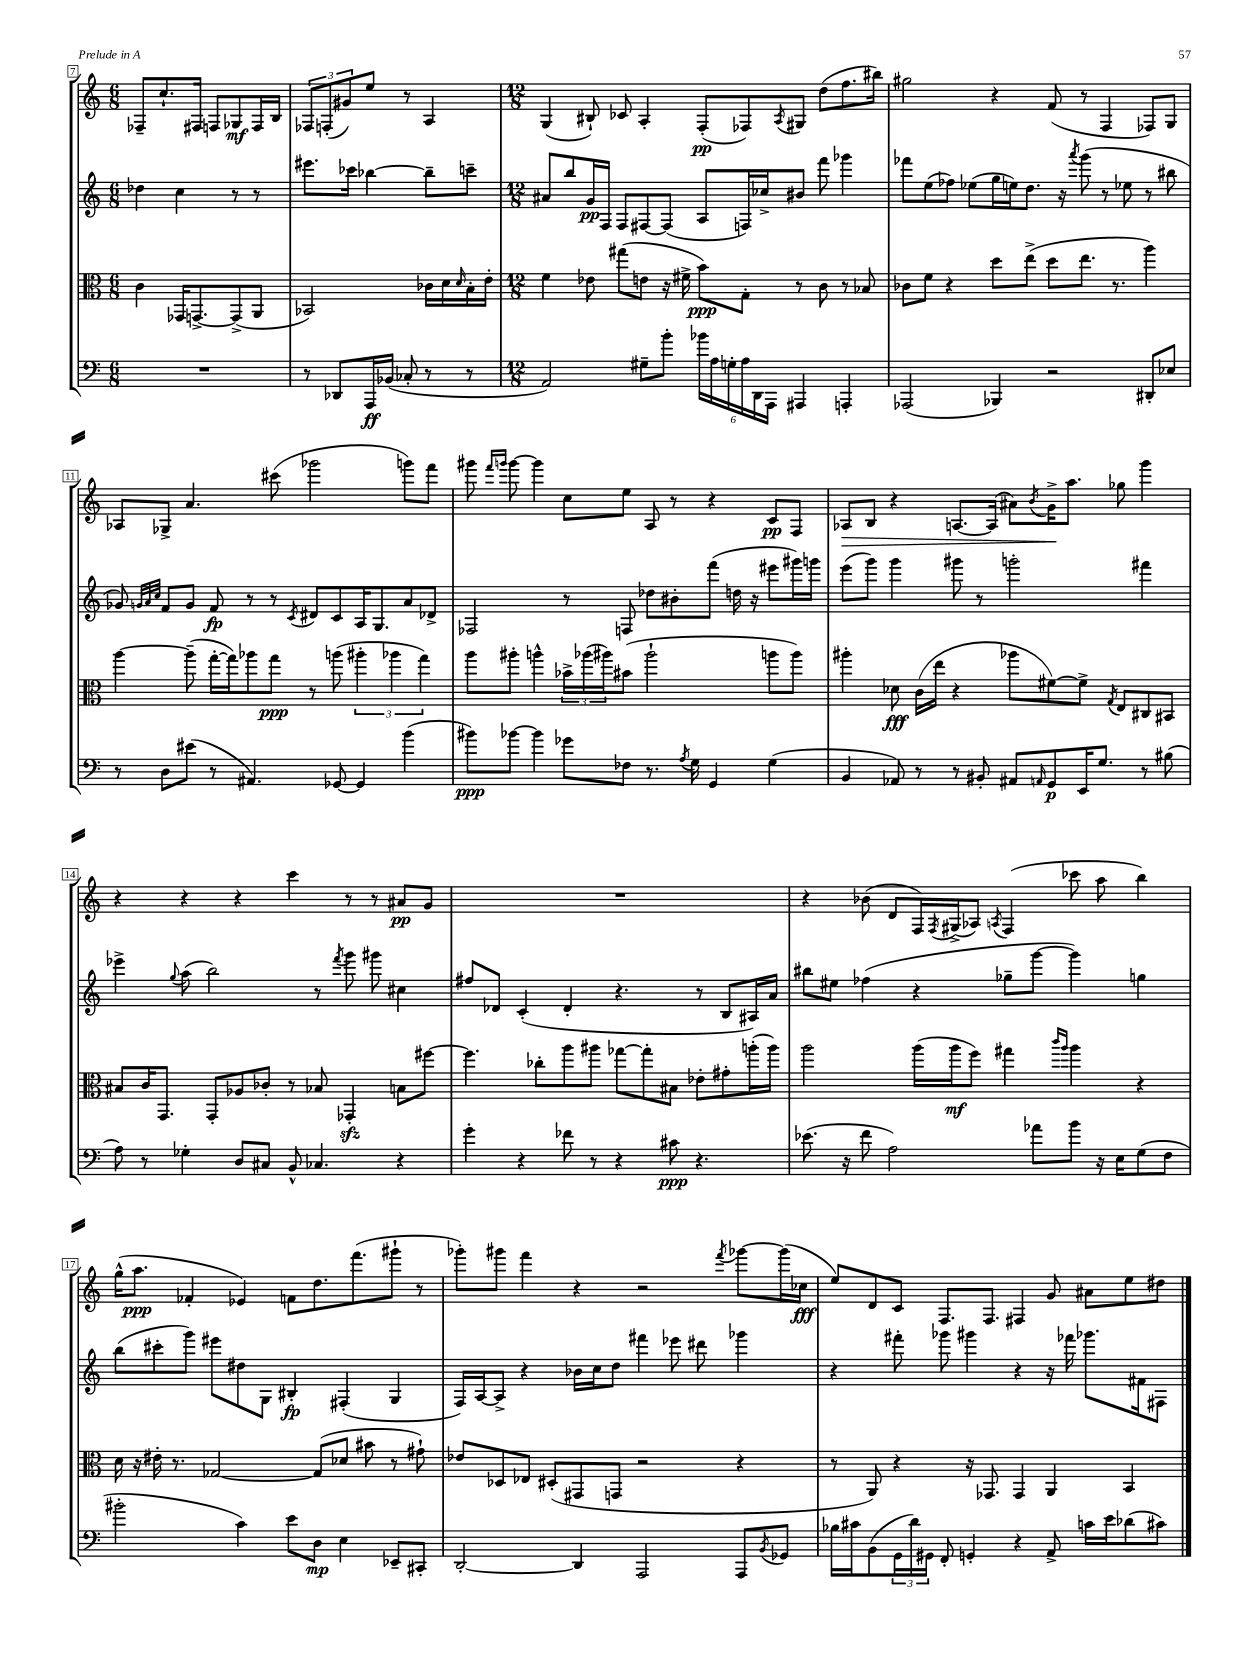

**kern	**kern	**kern	**kern
*staff4	*staff3	*staff2	*staff1
*clefF4	*clefC3	*clefG2	*clefG2
*k[]	*k[]	*k[]	*k[]
*M6/8	*M6/8	*M6/8	*M6/8
2.r	4c	4dd-	8F-~
.	.	.	8.cc`
.	16GG-	4cc	.
.	[8.GG^	.	16F#
.	.	.	8F
.	(8GG^]	8r	8G-
.	8AA	8r	16F
.	.	.	16B
=	=	=	=
8r	2BB-)	8.eee#	12F-
.	.	.	(12F'
8DD-	.	.	.
.	.	.	12g#)
.	.	16ccc-	.
16AAA	.	[4bb-	8ee
(16BB-	.	.	.
8C-'	.	.	8r
8r	16c-	8bb-~]	4A
.	16d	.	.
.	16qqd	.	.
8r	16B'	8ccc~	.
.	16e'	.	.
=	=	=	=
*M12/8	*M12/8	*M12/8	*M12/8
2AA)	4f	8a#	(4G
.	.	8bb	.
.	8e-	16g	8B#`)
.	.	16F	.
.	(8gg#	8F	8c-
8G#~	8e	[8F#	4A'
8b'	16r	(8F#]	.
.	16f#^	.	.
24b-	8b)	8A	(8F'
24A	.	.	.
24G'	.	.	.
24A	8G'	16F)	8F-)
24DD	.	.	.
.	.	16cc-^	.
24AAA	.	.	.
.	.	.	8qA
4AAA#	8r	8b#	8G#
.	8c	8fff	(8dd
4AAA'	8r	4ggg-	8.ff
.	8B-	.	.
.	.	.	16bb#)
=	=	=	=
(2AAA-	8c-	8fff-	2gg#
.	8f	(8ee	.
.	4r	8ff-)	.
.	.	(8ee-	.
4BBB-)	8dd	16gg	4r
.	.	16ee)	.
.	(8ee^	8.dd	.
2r	8dd	.	(8f
.	.	16r	.
.	.	8qaaa	.
.	8.ee	(8ggg	8r
.	.	8r	4F
.	8.r	.	.
.	.	8ee-	.
8DD#'	4aa)	8r	8F-)
8E-	.	8bb#	8G
=	=	=	=
8r	[4aa	8g-)	8A-
.	.	32qqg	.
.	.	32qqa	.
.	.	32qqcc	.
8D	.	8f	8G-^
(8e#	(8aa~]	8g	4.a
8r	[16gg'	8f	.
.	16gg])	.	.
4.AA#)	8aa-	8r	.
.	8gg	8r	(8ccc#
.	.	8qc	.
.	8r	8d#	2ggg-
[8GG-	(8aa	8c	.
4GG-]	6aa#'	16A	.
.	.	8.G	.
.	6aa-	.	.
(4b	.	8a	8ggg)
.	6gg)	.	.
.	.	8d-^	8fff
=	=	=	=
8b#)	8aa	2F-	8ggg#
.	.	.	16qqfff
.	.	.	16qqggg
[8b-	8aa#'	.	[8ggg
4b-]	4aa^^	.	4ggg]
8g-	24b-^	8r	8cc
.	(24aa-	.	.
.	24aa#)	.	.
8F-	(8b#	8F	8ee
8.r	2aa#`	8dd-	8A
.	.	8b#'	8r
8qA	.	.	.
16G	.	.	.
4GG	.	(8fff	4r
.	.	16dd	.
.	.	16r	.
(4G	8aa	8eee#	8c
.	8aa)	16ggg#)	8F
.	.	16ggg	.
=	=	=	=
4BB	4aa#'	(8eee	8A-
.	.	8ggg)	8B
8AA-)	8d-	4ggg	4r
8r	(16c	.	.
.	16ee	.	.
8r	4r	8ggg#	[8.A
8BB#'	.	8r	.
.	.	.	(16A]
8AA#	8aa-	2ggg'	8a#)
16qqAA	.	.	8qb
8GG	[8f#)	.	16g^
.	.	.	8.aa
16EE	8f#^]	.	.
8.G	.	.	.
.	8qG	.	.
.	8E	.	8gg-
8r	8C#	4fff#	4ggg
(8B#	8BB#	.	.
=	=	=	=
8A)	8B#	4eee-^	4r
8r	16c	.	.
.	8.GG	.	.
.	.	8qqgg	.
4G-'	.	(8aa	4r
.	8GG'	2bb)	.
8D	8A-	.	4r
8C#	8c-'	.	.
8BB^^	8r	.	4ccc
4.C-	8B-	8r	.
.	.	8qfff	.
.	4GG-'	8ggg	8r
.	.	8ggg#	8r
4r	8B	4cc#	8a#
.	[8ff#	.	8g
=	=	=	=
4g'	4.ff#]	8ff#	1.r
.	.	8d-	.
4r	.	(4c'	.
.	8cc-'	.	.
8f-	8aa	4d-'	.
8r	8aa#	.	.
4r	[8gg-	4.r	.
.	8gg-']	.	.
8c#	8B#	.	.
4.r	8e-'	8r	.
.	8g#'	8B	.
.	(16aa'	16A#)	.
.	16aa)	16a	.
=	=	=	=
(8.e-	2aa	8bb#	4r
.	.	8ee#	.
16r	.	.	.
8f	.	(4ff-	(8b-
2A)	.	.	8d
.	(16aa	4r	16F)
.	.	.	8qF
.	16aa	.	(16G#^
.	8ff)	.	8A-)
.	.	.	8qA
.	4gg#	8gg-~	(4F
8a-	.	[8ggg	.
.	16qqccc	.	.
.	16qqaa	.	.
8b	4aa	4ggg])	8ccc-
16r	.	.	8aa
16E	.	.	.
(8G	4r	4gg	4bb)
8F	.	.	.
=	=	=	=
2b#'	16d	(8bb	(16gg^^
.	16r	.	8.aa
.	16e#'	8ccc#'	.
.	8.r	.	.
.	.	8ggg)	4f-'
.	[2G-	8eee#	.
4c)	.	8dd#	4e-)
.	.	8G	.
8e	.	4B#'	8f
8D	(8G-]	.	8.dd
4E	8d-	(4F#'	.
.	.	.	(8.fff
.	8b#	.	.
8EE-~	8r	4G	8ggg#`
8CC#'	8g#`)	.	8r
=	=	=	=
[2DD'	8e-	16F)	8ggg-')
.	.	[16A	.
.	8D-	8A^]	8ggg#
.	8E-	4r	4fff
.	(8D#'	.	.
4DD]	8GG#	16b-	4r
.	.	16cc	.
.	8GG	8dd	.
2AAA	2r	4fff#	2r
.	.	8eee-	.
.	.	8ddd#	.
.	.	.	8qfff
8AAA	4r	4ggg-	[8ggg-
8qBB	.	.	.
8GG-	.	.	(16ggg-]
.	.	.	16cc-
=	=	=	=
16B-	8r	4r	8ee)
16c#	.	.	.
(8BB	8AA)	.	8d
24GG	4r	8fff#'	8c
24d)	.	.	.
24GG#	.	.	.
8FF'	.	8ggg-	8.F
4GG'	16r	4ggg#	.
.	8.GG-	.	8.F
4r	4GG-	4r	4F#
8AA^	4AA	16r	8g
.	.	16fff-	.
16c	.	8.ggg-	8a#
16e	.	.	.
(8d-	4BB	.	8ee
.	.	16f#	.
8c#)	.	8F#	8dd#
==	==	==	==
*-	*-	*-	*-
